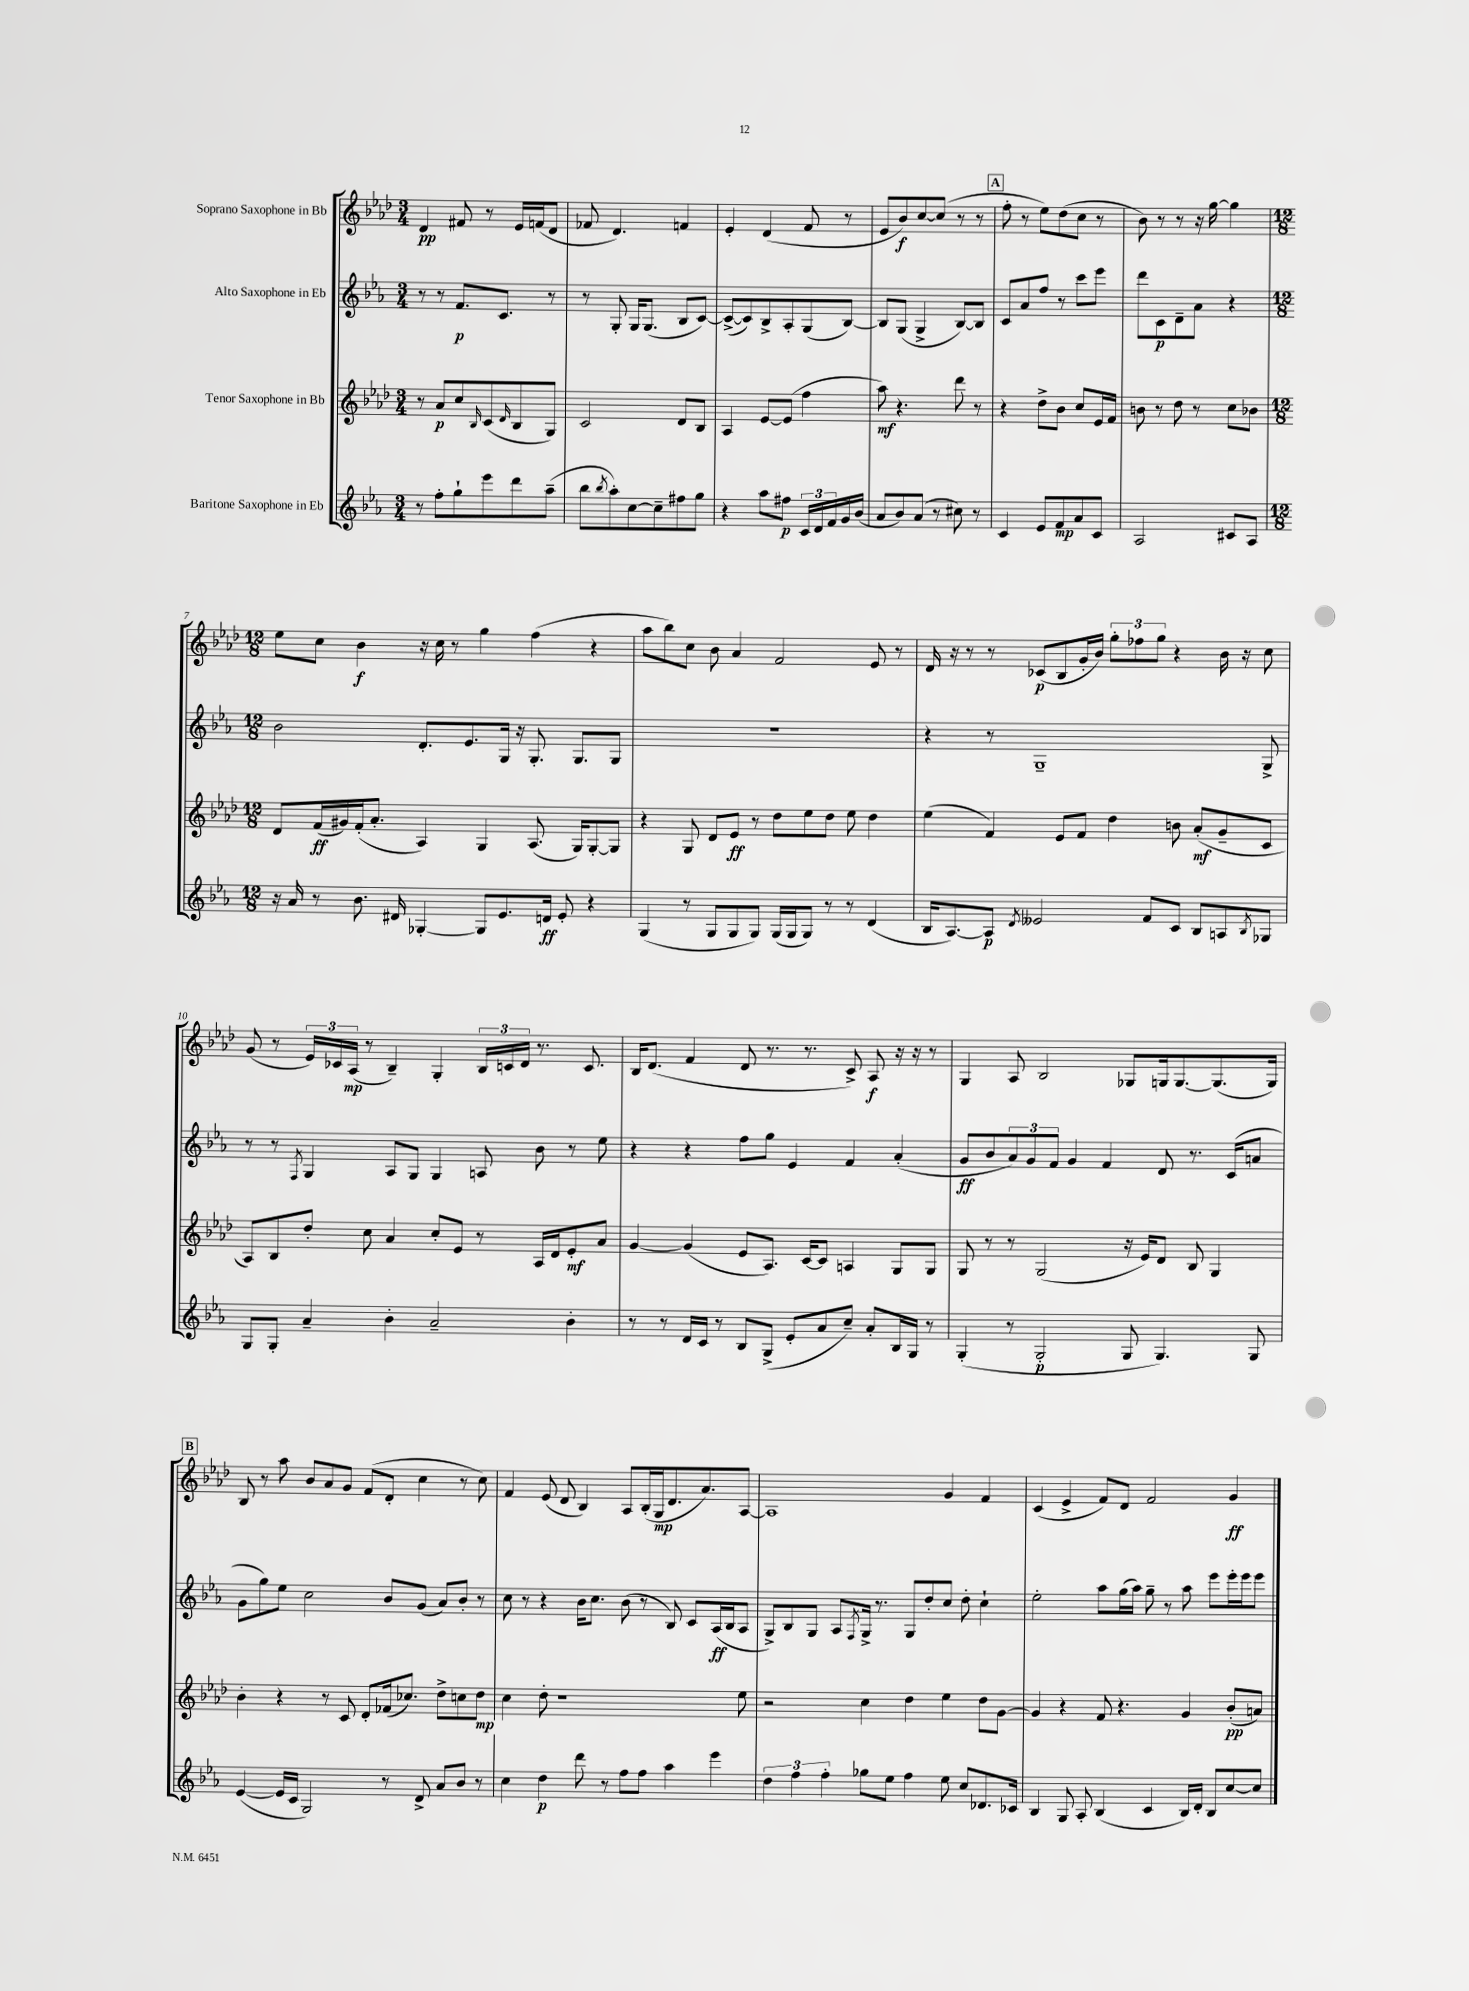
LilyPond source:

<<
\new StaffGroup <<
\new Staff = "s0" \with { instrumentName = "Soprano Saxophone in Bb" } {
    \clef treble \key aes \major \numericTimeSignature \time 3/4
    des'4\pp fis'8 r8 ees'16 f'16( des'8 |
    fes'8 des'4.) f'4 |
    ees'4-. des'4( f'8 r8 |
    ees'8 bes'8\f) c''8~ c''8( r8 r8 |
    \mark \markup { \box "A" } f''8-. r8 ees''8) des''8( c''8 r8 |
    bes'8) r8 r8 r16 g''16~ g''4 |
    \numericTimeSignature \time 12/8 ees''8 c''8 bes'4\f r16 c''16 r8 g''4 f''4( r4 |
    aes''8 bes''8) c''8 bes'8 aes'4 f'2 ees'8 r8 |
    des'16 r16 r8 r8 ces'8\p( bes8 g'16-. bes'16) \tuplet 3/2 { g''8-. fes''8 g''8 } r4 bes'16 r16 c''8 |
    g'8( r8 \tuplet 3/2 { ees'16) ces'16 aes16\mp( } r8 bes4--) g4-. \tuplet 3/2 { bes16 c'16 des'16 } r8. c'8. |
    bes16 des'8.( f'4 des'8 r8. r8. c'8->) aes8\f r16 r16 r8 |
    g4 aes8 bes2 ges8 g16 g8.~ g8.( g16) |
    \mark \markup { \box "B" } bes8 r8 aes''8 bes'8 aes'8 g'8 f'8( des'8-. c''4 r8 c''8) |
    f'4 ees'8( des'8 bes4) aes8 bes16-.( g16\mp des'8. aes'8.) aes8~ |
    aes1 g'4 f'4 |
    c'4( ees'4-> f'8) des'8 f'2 g'4\ff \bar "|." |
}
\new Staff = "s1" \with { instrumentName = "Alto Saxophone in Eb" } {
    \clef treble \key ees \major \numericTimeSignature \time 3/4
    r8 r8 f'8.\p c'8. r8 |
    r8 g8-. g16 g8.( bes8 c'8~) |
    c'8~->( c'8) bes8-> aes8-. g8( bes8~) |
    bes8 g8( g4-> bes8~) bes8 |
    \mark \markup { \box "A" } c'8 aes'8 f''8 r8 c'''8 ees'''8 |
    d'''8 c'8\p d'8-- aes'8 r4 |
    \numericTimeSignature \time 12/8 bes'2 d'8.-. ees'8. g16 r16 g8.-. g8. g8 |
    R1. |
    r4 r8 g1-- g8-> |
    r8 r8 \acciaccatura { f8 } g4 aes8 g8 g4 a8 bes'8 r8 ees''8 |
    r4 r4 f''8 g''8 ees'4 f'4 aes'4-.( |
    g'8\ff bes'8 \tuplet 3/2 { aes'8) g'8 f'8 } g'4 f'4 d'8 r8. c'16( a'8 |
    \mark \markup { \box "B" } g'8 g''8) ees''8 c''2 bes'8 g'8( aes'8) bes'8-. r8 |
    c''8 r8 r4 bes'16 c''8. bes'8( r8 bes8) c'8 aes16\ff( bes16 aes8 |
    g8->) bes8 g8 aes8 \acciaccatura { f8 } g16-> r8. g8 d''8-. c''8 d''8-. c''4-! |
    ees''2-. aes''8 g''16( aes''16) g''8-- r8 aes''8 ees'''8 ees'''16-. ees'''16 ees'''8 \bar "|." |
}
\new Staff = "s2" \with { instrumentName = "Tenor Saxophone in Bb" } {
    \clef treble \key aes \major \numericTimeSignature \time 3/4
    r8 aes'8\p c''8 \grace { bes16 } c'8( \grace { des'16 } bes8 g8) |
    c'2 des'8 bes8 |
    aes4 ees'8~ ees'8( f''4 |
    aes''8\mf) r4. des'''8 r8 |
    \mark \markup { \box "A" } r4 des''8-> bes'8 c''8 ees'16 f'16 |
    b'8 r8 des''8 r8 c''8 bes'8 |
    \numericTimeSignature \time 12/8 des'8 f'16\ff( gis'16) f'16-.( aes'8.-. aes4) g4 aes8.( g16) g8~-. g8 |
    r4 g8 des'8 ees'8\ff r8 des''8 ees''8 des''8 ees''8 des''4 |
    ees''4( f'4) ees'8 f'8 des''4 b'8 aes'8-.\mf( g'8-- c'8 |
    aes8) bes8 des''8-. c''8 aes'4 c''8-. ees'8 r8 aes16 des'16 ees'8-.\mf aes'8 |
    g'4~ g'4( ees'8 aes8.) c'16~ c'8 a4 g8 g8 |
    g8 r8 r8 g2( r16 ees'16) des'8 bes8 g4 |
    \mark \markup { \box "B" } bes'4-. r4 r8 c'8 des'8-. fes'16( ces''8.) des''8-> c''8 des''8\mp |
    c''4 des''8-. r1 ees''8 |
    r2 c''4 des''4 ees''4 des''8 g'8~ |
    g'4 r4 f'8 r4. g'4 bes'8-.\pp( a'8) \bar "|." |
}
\new Staff = "s3" \with { instrumentName = "Baritone Saxophone in Eb" } {
    \clef treble \key ees \major \numericTimeSignature \time 3/4
    r8 f''8-. g''8-! ees'''8 d'''8 aes''8--( |
    bes''8 \acciaccatura { bes''8 } aes''8-.) c''8~ c''8-- fis''8 g''8 |
    r4 aes''8 fis''8\p \tuplet 3/2 { c'16 d'16 f'16 } g'16 bes'16( |
    aes'8 bes'8) aes'8( r8 cis''8) r8 |
    \mark \markup { \box "A" } c'4 ees'8 f'8\mp aes'8 c'8 |
    aes2 cis'8 aes8 |
    \numericTimeSignature \time 12/8 r16 aes'16 r8 bes'8. dis'16 ges4~-. ges8 ees'8. d'16\ff ees'8-. r4 |
    g4( r8 g8 g8 g8) g16( g16 g8) r8 r8 d'4( |
    bes16 aes8.~) aes8\p \acciaccatura { d'8 } eeses'2 f'8 c'8 bes8 a8 \acciaccatura { bes8 } ges8 |
    g8 g8-. aes'4-- bes'4-. aes'2-- bes'4-. |
    r8 r8 d'16 c'16 r8 bes8 g8->( ees'8-. aes'8 c''8--) aes'8-. bes16 g16 r8 |
    g4-.( r8 g2-.\p g8 g4.) g8 |
    \mark \markup { \box "B" } ees'4~( ees'16 c'16 g2) r8 d'8-> aes'8 bes'8 r8 |
    c''4 d''4\p d'''8 r8 f''8 f''8 aes''4 ees'''4 |
    \tuplet 3/2 { d''4 f''4 f''4-. } ges''8 ees''8 f''4 ees''8 c''8 des'8. ces'16 |
    bes4 g8 aes8-. bes4( c'4 bes16) d'16-. bes8 c''8~ c''8 \bar "|." |
}
>>
>>
